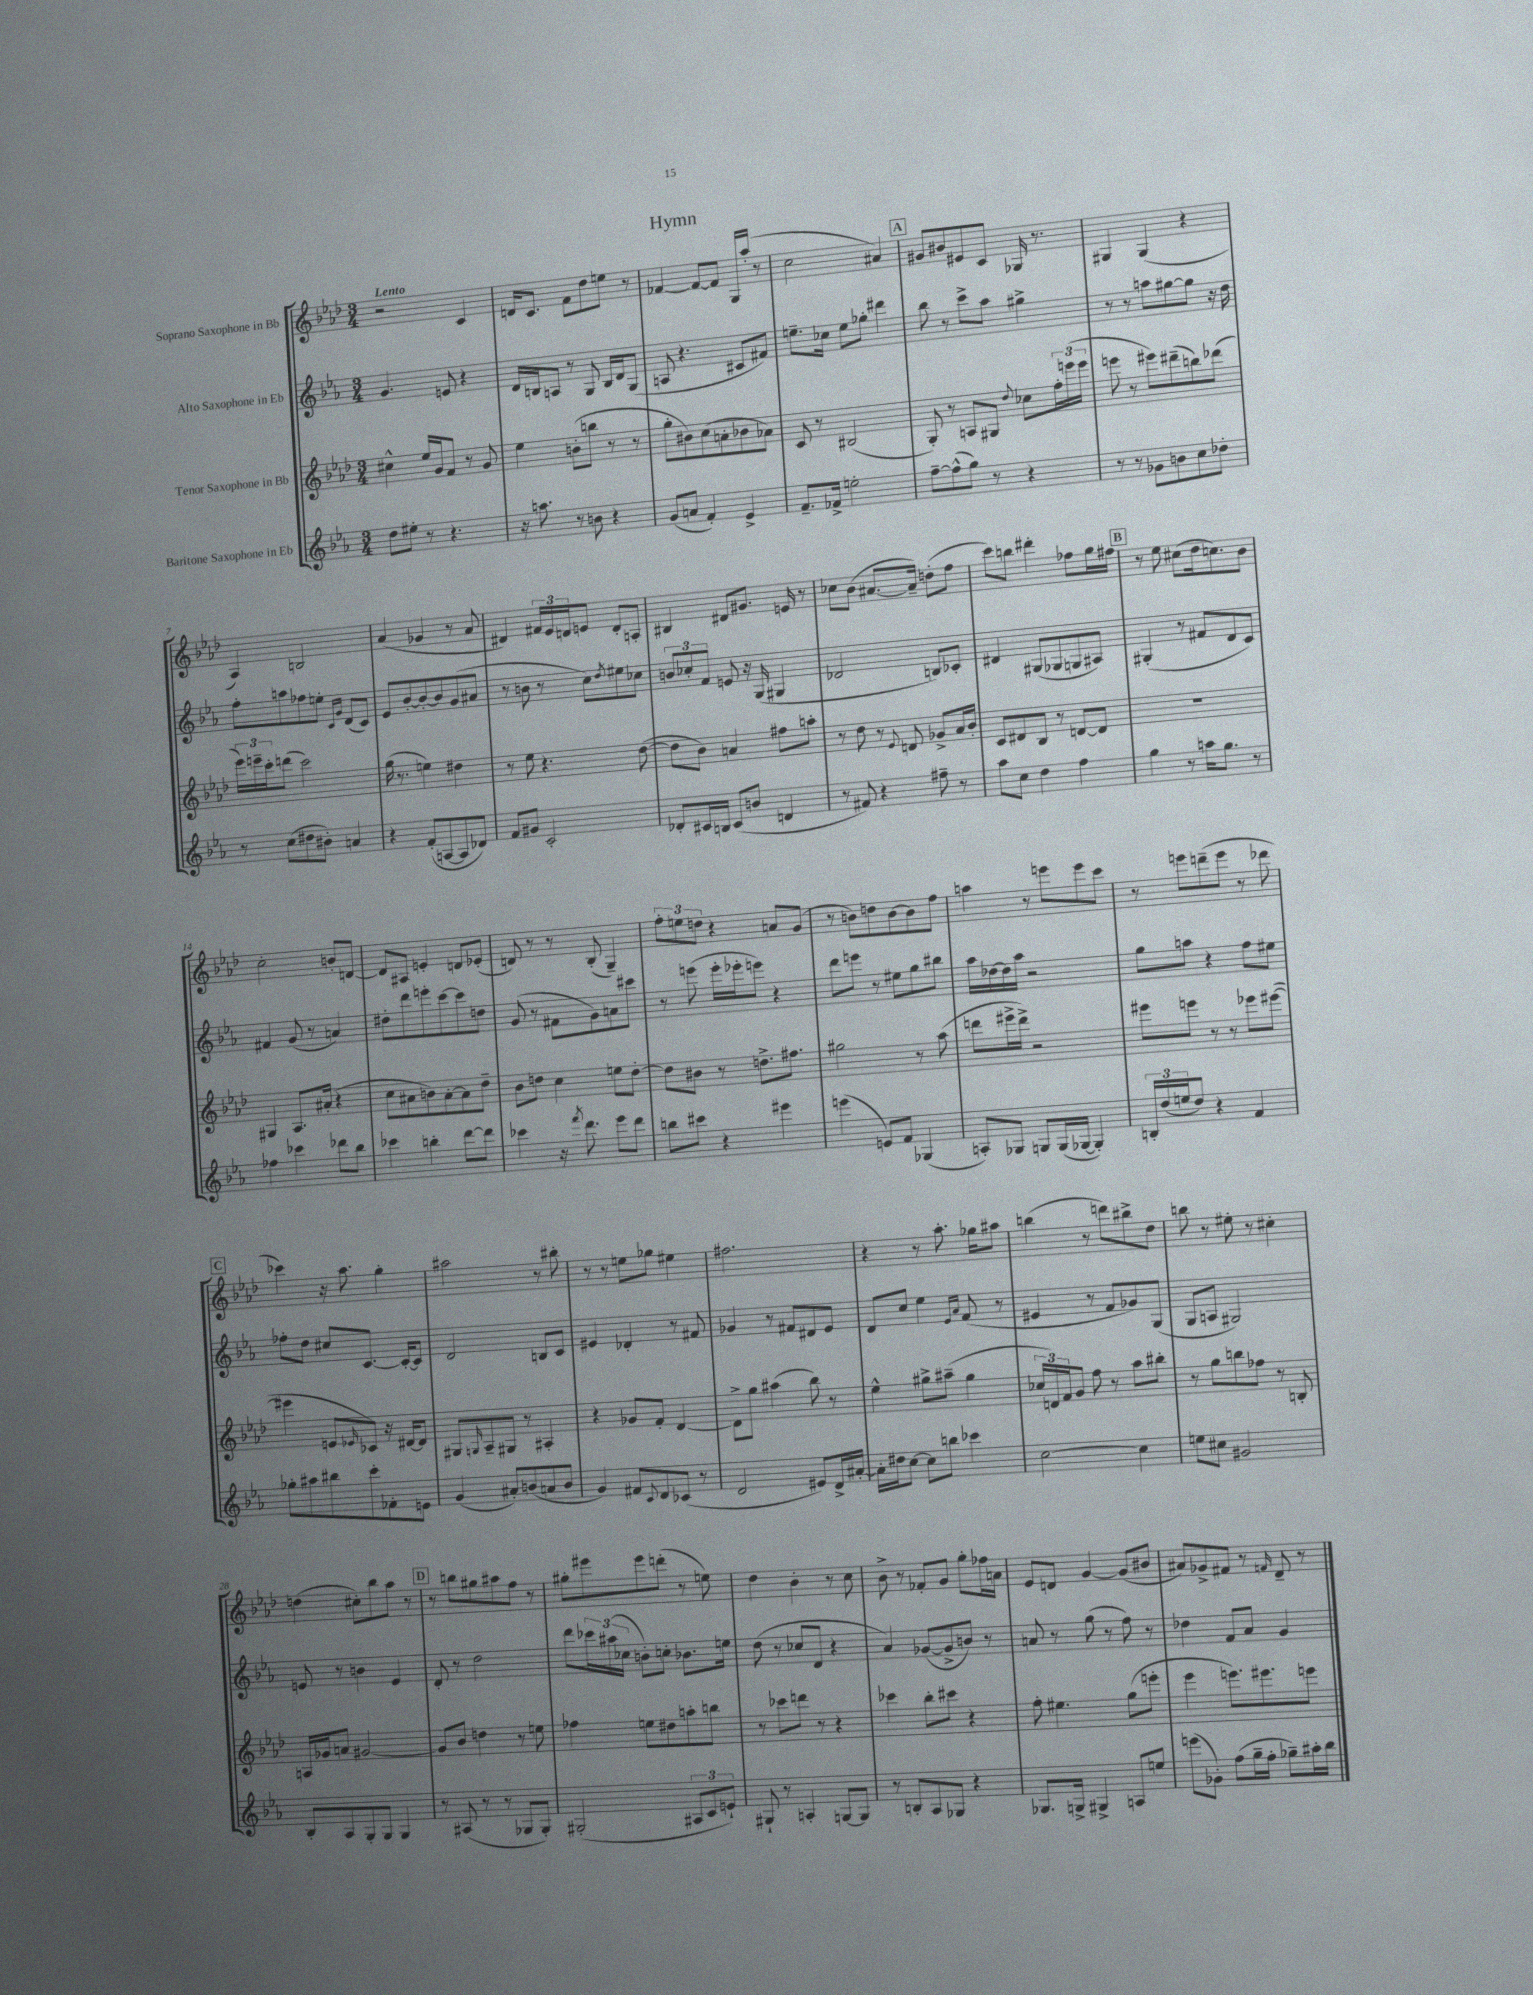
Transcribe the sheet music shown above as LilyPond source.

\header { title = "Hymn" }
<<
\new StaffGroup <<
\new Staff = "s0" \with { instrumentName = "Soprano Saxophone in Bb" } {
    \clef treble \key aes \major \numericTimeSignature \time 3/4 \tempo "Lento"
    r2 c'4 |
    d'16 c'8. f'8 des''8 e''8 r8 |
    fes'4~ fes'8~ fes'8 g16 aes''16-.( r8 |
    c''2 ais'4) |
    \mark \markup { \box "A" } gis'8 bis'8 eis'8 c'8 ges16 r8. |
    gis4 gis4( r4 |
    aes4) b2 |
    aes'4( ges'4 r8 aes'8 |
    dis'4) \tuplet 3/2 { fis'16 ees'16 d'16 } e'8 d'8-. a8-. |
    bis4 dis'8 gis'8. e'16 r8 |
    ces''8 bes'8( ais'8.~ ais'16--) d''8-.( f''8 |
    c'''8) b''8 dis'''4-. fes''8 g''16 fis''16 |
    \mark \markup { \box "B" } r8 ees''8 cis''8( des''16 c''8.) bes'8 |
    c''2-. b'8-. d'8~ |
    d'8 ais8 e'4-. d'8 ees'8-.( |
    d'8) r8 r8 bes8-.( g4--) |
    \tuplet 3/2 { f''8-. e''8 d''8 } r4 a'8 g'8( |
    r8 b'8) d''8 b'8~ b'8 f''8 |
    a''4 r8 e'''8 e'''8 c'''8 |
    r8 e'''8 d'''8--( e'''8 r8 des'''8 |
    \mark \markup { \box "C" } ces'''4) r16 aes''8. g''4-. |
    ais''2 r8 bis''8-. |
    r8 r8 e''8 ges''8 eis''4 |
    fis''2. |
    r4 r8 aes''8.-. ges''16 ais''8 |
    b''4( r8 d'''8) bis''8-> des''8 |
    b''8 r8 eis''8-. r8 cis''4-. |
    d''4( cis''8-.) bes''8 aes''8 r8 |
    \mark \markup { \box "D" } r8 b''8 gis''8 ais''8 f''8 r8 |
    gis''8-. eis'''8 eis'''8 d'''8-.( r8 e''8) |
    des''4 bes'4-. r8 c''8 |
    bes'8-> r8 fes'8-. g'8 g''8-. fes''16 a'16 |
    ees'8 d'8 g'4~ g'8( bis'8 |
    ais'8) ges'8-> fis'8 r8 \grace { f'16 } des'8-- r8 \bar "|." |
}
\new Staff = "s1" \with { instrumentName = "Alto Saxophone in Eb" } {
    \clef treble \key ees \major \numericTimeSignature \time 3/4
    g'4. e'8 r4 |
    d'16 b16 a8 r8 g8 b16 d'16 g8( |
    a8 r4. cis'8 fis'8) |
    e''8.-- ces''16 e''8 ges''8-. dis'''4 |
    \mark \markup { \box "A" } bes''8 r8 c'''8-> aes''8 gis''4-> |
    r8 r8 a''8 gis''8~ gis''8 r16 d''16 |
    f''8-. a''8 fes''8 e''8-. \grace { c'16 g'16 } d'8( c'8) |
    ees'8 bes'8~-. bes'8~-. bes'8 g'8( ais'8 |
    r8 b'8 r8 c''8) \acciaccatura { d''8 } eis''8 ces''8 |
    \tuplet 3/2 { b'8 ces''8-. f'8 } e'8 r16 g16( gis4 |
    des'2 b8) ces'8-. |
    dis'4 gis8( ges8 g8 ais8) |
    \mark \markup { \box "B" } gis4-.( r8 fis'8 d'8 c'8) |
    fis'4 g'8( r8 a'4) |
    dis''8-. d'''8 e'''8-. c'''8~ c'''8 d''8 |
    g'8( r8 fis'8 g'8) a'8 cis'''8 |
    r8 e'''8( e'''16-. ees'''16-. e'''8) r4 |
    d'''8 e'''8 r8 eis''8 g''8 bis''8 |
    aes''16 des''16~ des''16 aes''16 r2 |
    g''8 a''8 r4 f''8 eis''8 |
    \mark \markup { \box "C" } fes''8-. d''8 cis''8 c'8.~ c'16~-. c'8 |
    d'2 b8 c'8 |
    eis'4 des'4-. r8 fis'8 |
    ges'4 r8 fis'8 dis'8 ees'8 |
    d'8 c''8 ees''4 \grace { ees'16 aes'16 } f'8( r8 |
    eis'4 r8 f'8 ges'8) g8( |
    g8 a8 gis2) |
    e'8 r8 b'4 e'4 |
    \mark \markup { \box "D" } d'8-. r8 d''2 |
    d'''8 \tuplet 3/2 { ces'''16 ais''16( ces''16 } b'8-.) c''8-. bes'8. e''16 |
    d''8( r8 ces''8 d'8 r4 |
    aes'4) ges'8~( ges'8-> b'8) r8 |
    a'8 r8 g''8( r8 f''8) r8 |
    des''4 f'8 aes'8 g'4 \bar "|." |
}
\new Staff = "s2" \with { instrumentName = "Tenor Saxophone in Bb" } {
    \clef treble \key aes \major \numericTimeSignature \time 3/4
    cis''4-^ ees''16 g'16 f'8 r8 g'8 |
    ees''4 b'8-.( b''8 r8 r8 |
    g''8-. bis'8) c''8( a'8-. bes'8 aes'8) |
    c'8 r8 bis2( |
    \mark \markup { \box "A" } g8-.) r8 a8 gis8 \appoggiatura { des''8 } ces''8 \tuplet 3/2 { f''16-. e'''16( e'''16 } |
    e'''8 r8 eis'''8) dis'''8--( b''8) des'''8( |
    \tuplet 3/2 { ees'''16) e'''16-- c'''16-. } d'''8( c'''2) |
    g''16( r8. e''4) dis''4 |
    r8 ees''8 r4. des''8~( |
    des''8 bes'8) a'4 fis''8 a''8-. |
    r8 des''8 r8 \appoggiatura { ees'8 } d'8 ges'8-> aes'16 bes'16-. |
    c'8 dis'8 bes8 r8 d'8~ d'8 |
    \mark \markup { \box "B" } R2. |
    gis4 aes8. ais'16-.( r4 |
    c''8 ais'8 b'8) ais'8~-. ais'8 des''8-- |
    bes'8 d''8 c''4 e''8 d''8~-. |
    d''8 bis'8 r8 d''8.-> fis''8. |
    gis''2 r8 aes''8( |
    d'''8 eis'''16-> d'''16->) r2 |
    eis'''8 e'''8 r8 r8 ees'''8 eis'''8~( |
    \mark \markup { \box "C" } eis'''4 e'8 \grace { ees'16 } ces'8) r16 dis'16~ dis'8 |
    gis8 \grace { g16 } aes8-- gis8 r8 ais4-. |
    r4 ges'8 f'8-. des'4~ |
    des'8-> g''8 ais''4( bes''8) r8 |
    ees''4-^ gis''8-> ais''8--( gis''4 |
    \tuplet 3/2 { ces''16 d'16) f'16 } g'8 f''8 r8 aes''8 bis''8-. |
    r8 g''8 b''8 fes''8 r8 b8-. |
    a16 ges'16 a'8 gis'2~ |
    \mark \markup { \box "D" } gis'8 bes'8 d''4 r8 e''8 |
    fes''4 e''8 dis''8 a''8-. b''8 |
    r8 ces'''8 d'''8 r8 r4 |
    ces'''4 bes''8-. cis'''8 r4 |
    f''8-. eis''4. g''8( e'''8-. |
    ees'''4 e'''8.) eis'''8. e'''8 \bar "|." |
}
\new Staff = "s3" \with { instrumentName = "Baritone Saxophone in Eb" } {
    \clef treble \key ees \major \numericTimeSignature \time 3/4
    d''8 eis''8-. r8 r4. |
    r16 a''8. r8 b'8 r4 |
    g'8( a'8 f'4-.) ees'4-> |
    f'8.-- fes'16-> e''2-. |
    \mark \markup { \box "A" } f''8~-- f''8-^( g''8) r8 r4 |
    r8 r8 ges'8 b'8 c''8 des''8-. |
    r8 c''8( dis''8 bis'8-.) a'4 |
    r4 f'8-.( a8~ a8 des'8) |
    f'8 gis'8 c'2-. |
    des'8-. cis'16 b16 cis'8( b'8 d'4 |
    r8 fis'8) r4 fis''8-- r8 |
    aes''8 c''8 d''4 f''4 |
    \mark \markup { \box "B" } g''4 r8 a''16 g''8. r8 |
    fes''4 ces'''4 des'''8 bes''8 |
    ces'''4 b''4-. d'''8~ d'''8 |
    ces'''4 r16 \acciaccatura { f'''8 } d'''8. ees'''8 d'''8 |
    b''8 cis'''8 r4 eis'''4 |
    e'''4( e'8) f'8 ges4( |
    a8-.) ges8 g8 g16( ges16~ ges4-.) |
    \tuplet 3/2 { b16-. d''16( e''16 } d''8) r4 f'4 |
    \mark \markup { \box "C" } ges''8-. ais''8 bis''8 c'''8-. fes'8-. e'8 |
    g'4( ais'8-.) b'8( a'8 b'8 |
    g'4) fis'8 \appoggiatura { c'8 } d'8 ces'8( r8 |
    d'2 eis'8) d'16-> ais'16~-. |
    ais'16-. dis''16 c''8~ c''8 b''8 ces'''4 |
    c''2~ c''4 |
    e''8 cis''8 gis'2 |
    bes8-. aes8 g8-. g8 g4 |
    \mark \markup { \box "D" } r8 ais8( r8 r8 ges8 ges8-.) |
    gis2-.( \tuplet 3/2 { ais8 c'8 e'8-!) } |
    gis8-! r8 a4-. g8~ g8 |
    r8 b8-. aes8 ges8 r4 |
    ges8. g16-> gis4-> a8 e''8 |
    e'''8( ges'8-.) f''8( g''16-- f''16-. ges''8--) ais''16-. bes''16 \bar "|." |
}
>>
>>
